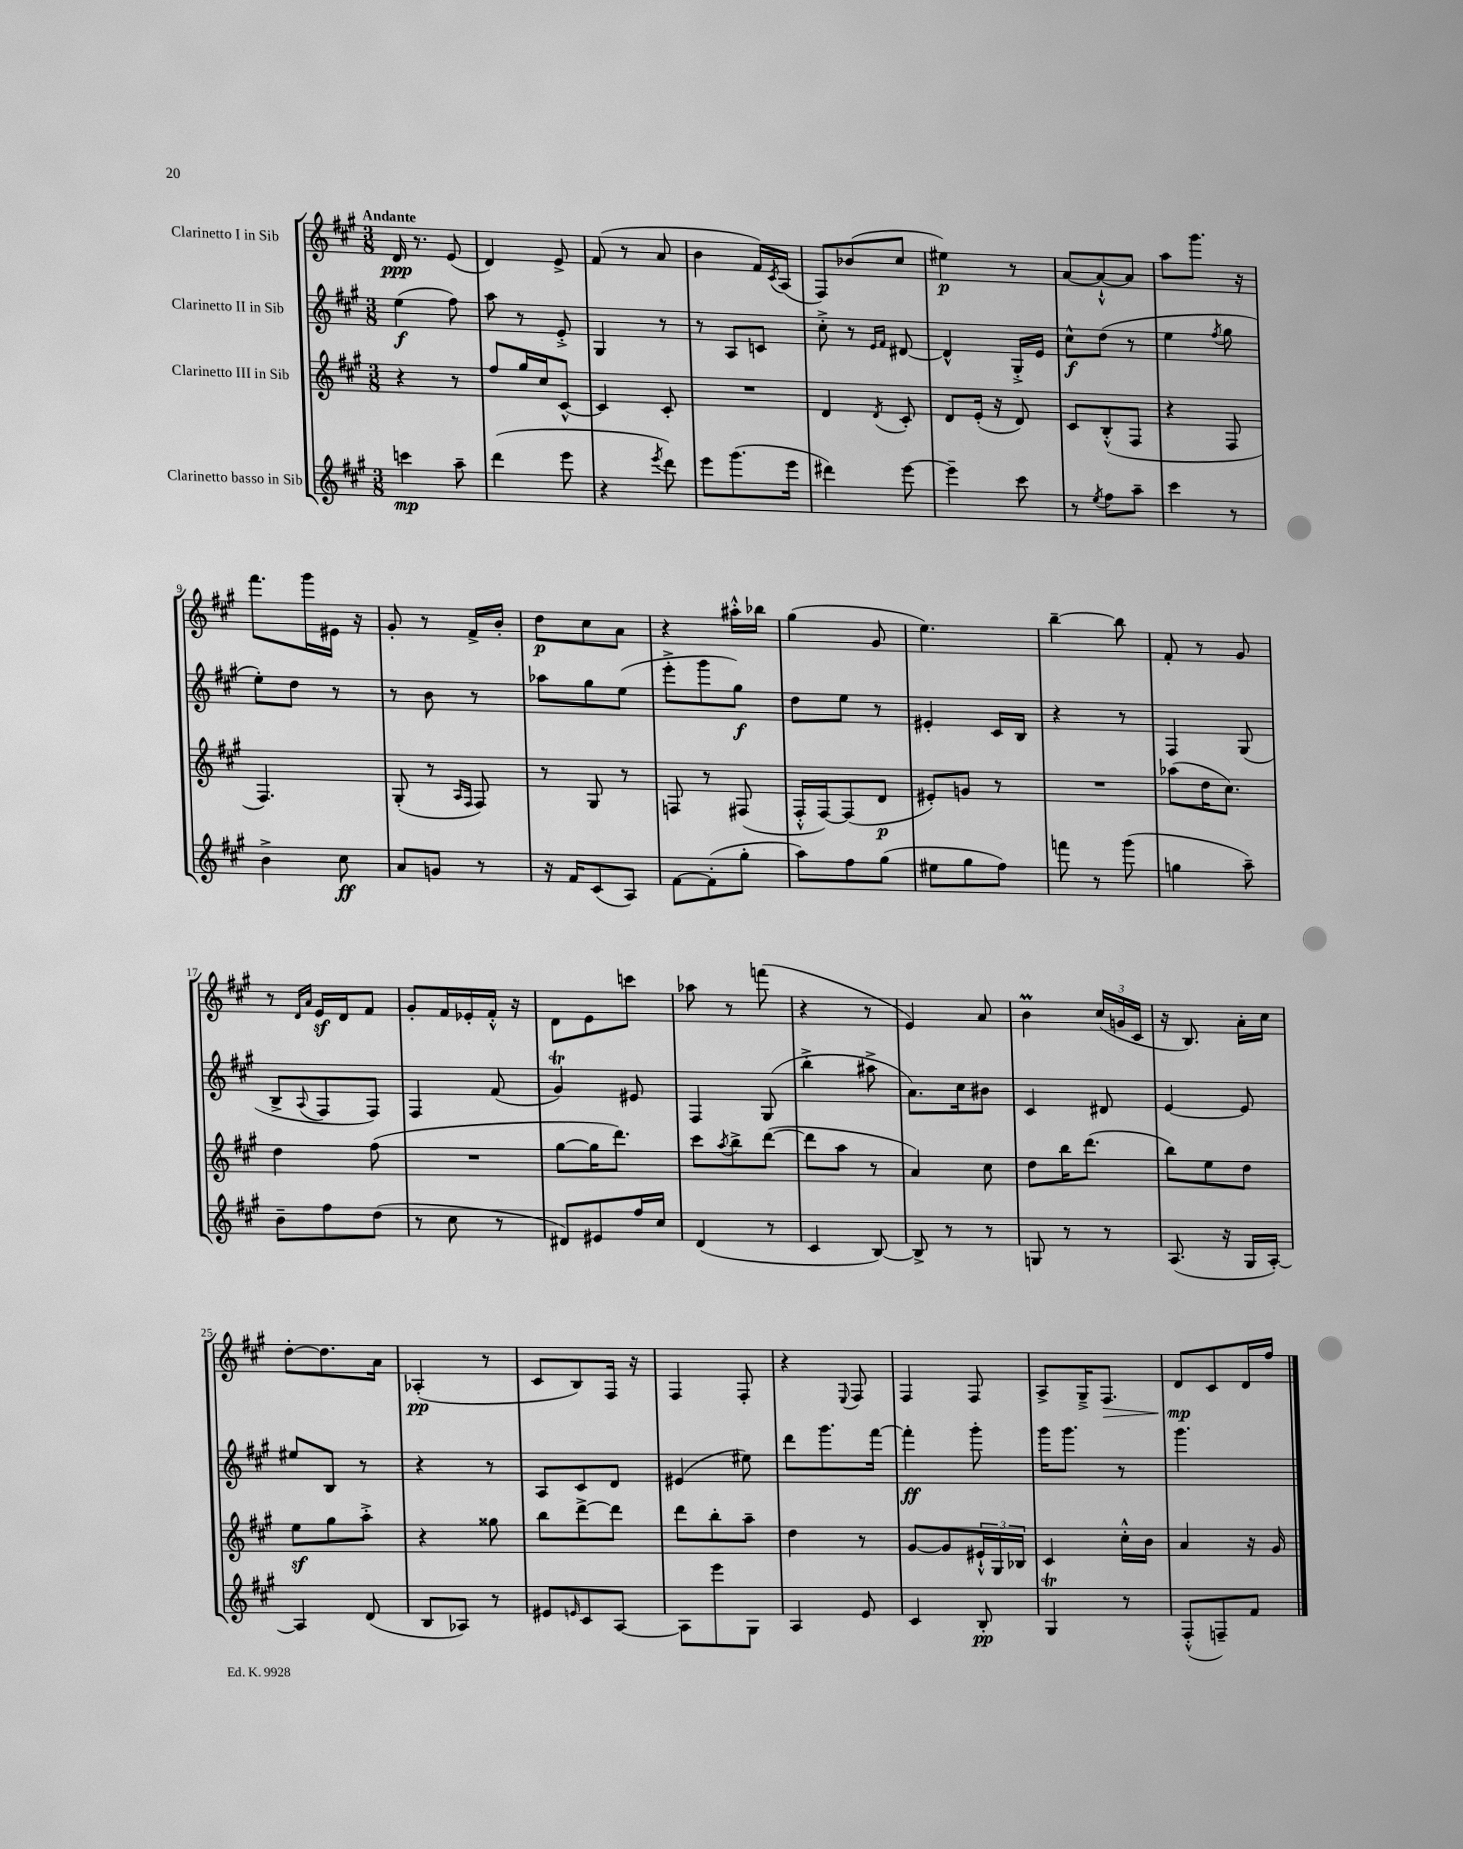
<<
\new StaffGroup <<
\new Staff = "s0" \with { instrumentName = "Clarinetto I in Sib" } {
    \clef treble \key a \major \numericTimeSignature \time 3/8 \tempo "Andante"
    d'16\ppp r8. e'8( |
    d'4) e'8-> |
    fis'8( r8 a'8 |
    b'4 fis'16) \acciaccatura { cis'8 } a16( |
    fis8) bes'8( cis''8 |
    eis''4\p) r8 |
    a'8~ a'8~-!-^ a'8 |
    a''8 gis'''8. r16 |
    fis'''8. gis'''16 eis'16 r16 |
    gis'8-. r8 fis'16-> b'16-. |
    d''8\p cis''8 a'8 |
    r4 ais''16-.-^ bes''16 |
    gis''4( gis'8 |
    e''4.) |
    b''4~-- b''8 |
    fis'8-. r8 gis'8 |
    r8 \grace { d'16 a'16 } e'16\sf d'16 fis'8 |
    gis'8-. fis'16 ees'16-. fis'16-.-^ r16 |
    d'8 e'8 c'''8 |
    aes''8 r8 f'''8( |
    r4 r8 |
    e'4) a'8 |
    b'4\prall \tuplet 3/2 { cis''16( g'16 cis'16 } |
    r16 b8.) a'16-. cis''16 |
    d''8~-. d''8. a'16 |
    aes4-.\pp( r8 |
    cis'8 b8) fis16 r16 |
    fis4 fis8-. |
    r4 \appoggiatura { e8 } fis8 |
    fis4 fis8 |
    a8-> gis16---> fis8.\> |
    d'8\mp\! cis'8 d'16 fis''16 \bar "|." |
}
\new Staff = "s1" \with { instrumentName = "Clarinetto II in Sib" } {
    \clef treble \key a \major \numericTimeSignature \time 3/8
    e''4\f( fis''8) |
    a''8 r8 e'8-.-> |
    gis4 r8 |
    r8 a8 c'8 |
    cis''8-.-> r8 \grace { e'16 fis'16 } dis'8~ |
    dis'4-^ gis16-.-> e'16 |
    cis''8-^\f d''8( r8 |
    e''4 \acciaccatura { fis''8 } gis''8 |
    e''8-.) d''8 r8 |
    r8 b'8 r8 |
    aes''8 gis''8 e''8( |
    e'''8-.-> gis'''8 gis''8\f) |
    d''8 e''8 r8 |
    eis'4-. cis'16 b16 |
    r4 r8 |
    fis4 gis8( |
    b8-> \appoggiatura { a8 } fis8 fis8) |
    fis4 fis'8( |
    gis'4\trill) eis'8 |
    fis4 gis8( |
    b''4-.-> ais''8-> |
    a'8.) cis''16 bis'8 |
    cis'4 dis'8 |
    e'4~ e'8 |
    eis''8 b8 r8 |
    r4 r8 |
    a8 cis'8 d'8 |
    eis'4( eis''8) |
    d'''8 gis'''8. fis'''16~ |
    fis'''4-.\ff gis'''8-. |
    gis'''16 gis'''8. r8 |
    gis'''4. \bar "|." |
}
\new Staff = "s2" \with { instrumentName = "Clarinetto III in Sib" } {
    \clef treble \key a \major \numericTimeSignature \time 3/8
    r4 r8 |
    fis''8 gis''16 cis''16 cis'8~-^ |
    cis'4 cis'8-. |
    R4. |
    d'4 \acciaccatura { d'8 } cis'8-. |
    d'8 e'16-.( r16 d'8) |
    cis'8 b8-.-^( fis8 |
    r4 fis8 |
    fis4.) |
    gis8-.( r8 \grace { a16 fis16 } fis8) |
    r8 gis8 r8 |
    f8 r8 fis8( |
    fis16-.-^ fis16~) fis8( d'8\p |
    eis'8-.) g'8 r8 |
    R4. |
    aes''8( d''16 cis''8.) |
    d''4 fis''8( |
    R4. |
    gis''8~ gis''16 d'''8.) |
    cis'''8 \acciaccatura { a''8 } b''8-> d'''8~( |
    d'''8 a''8 r8 |
    a'4) cis''8 |
    d''8 b''16 d'''8.( |
    b''8) e''8 d''8 |
    e''8\sf gis''8 a''8-.-> |
    r4 gisis''8 |
    b''8 d'''8~-> d'''8 |
    d'''8 b''8-. a''8-- |
    d''4 r8 |
    gis'8~ gis'8 \tuplet 3/2 { eis'16-!-^ gis16 bes16 } |
    cis'4 cis''16-.-^ b'16 |
    a'4 r16 gis'16 \bar "|." |
}
\new Staff = "s3" \with { instrumentName = "Clarinetto basso in Sib" } {
    \clef treble \key a \major \numericTimeSignature \time 3/8
    c'''4\mp a''8-- |
    d'''4( e'''8 |
    r4 \acciaccatura { e'''8 } d'''8) |
    e'''8 gis'''8.( e'''16 |
    dis'''4) e'''8~ |
    e'''4-- cis'''8 |
    r8 \acciaccatura { e''8 } fis''8 a''8-- |
    cis'''4 r8 |
    b'4-> cis''8\ff |
    a'8 g'8 r8 |
    r16 fis'16 cis'8( a8) |
    fis'8~ fis'8-.( gis''8-. |
    a''8) fis''8 gis''8( |
    eis''8 gis''8 fis''8) |
    f'''8 r8 gis'''8( |
    g''4 a''8--) |
    b'8-- fis''8 d''8( |
    r8 cis''8 r8 |
    dis'8) eis'8 fis''16 cis''16 |
    d'4( r8 |
    cis'4 b8~) |
    b8-> r8 r8 |
    g8 r8 r8 |
    a8.( r16 gis16 a16~-.) |
    a4 d'8( |
    b8 aes8) r8 |
    eis'8 \grace { e'16 } cis'8 a8~ |
    a8 e'''8 gis8 |
    a4 e'8 |
    cis'4 b8-.\pp |
    gis4\trill r8 |
    fis8-.-^( f8--) fis'8 \bar "|." |
}
>>
>>
